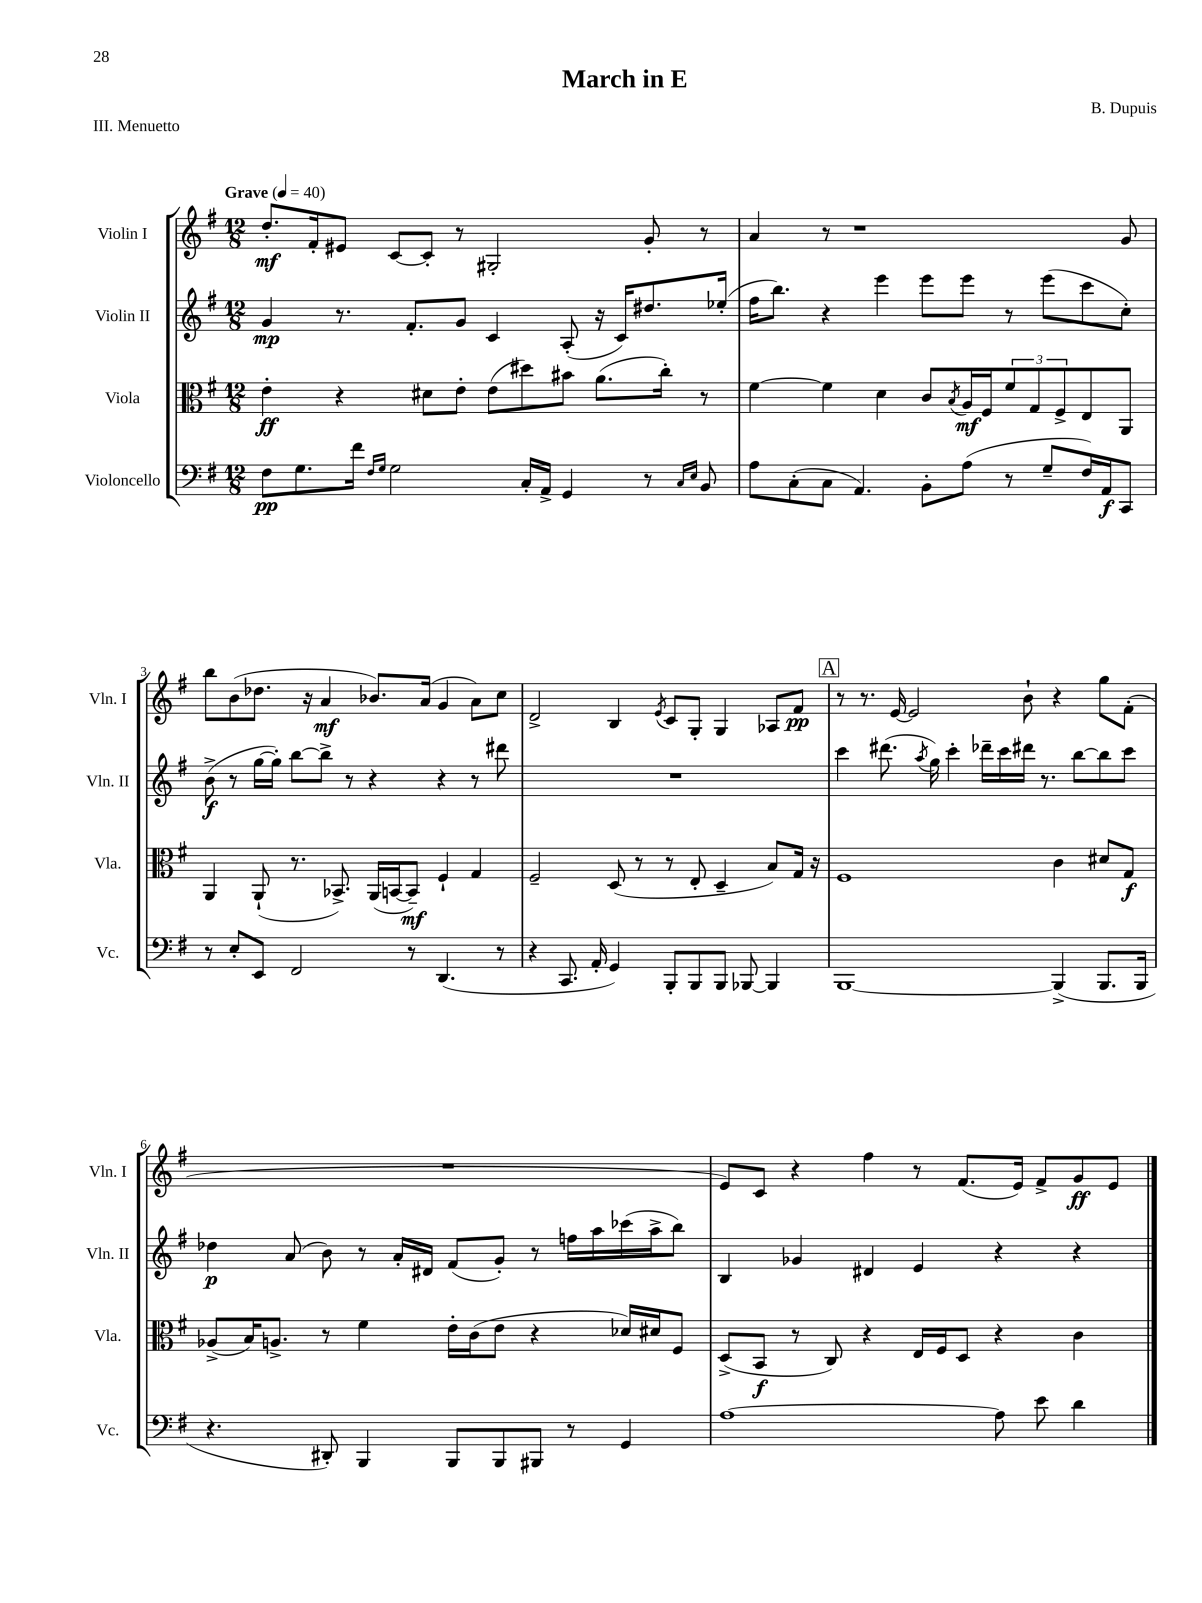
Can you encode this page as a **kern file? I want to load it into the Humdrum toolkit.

**kern	**dynam	**kern	**dynam	**kern	**dynam	**kern	**dynam
*part4	*part4	*part3	*part3	*part2	*part2	*part1	*part1
*staff4	*staff4	*staff3	*staff3	*staff2	*staff2	*staff1	*staff1
*I"Violoncello	*	*I"Viola	*	*I"Violin II	*	*I"Violin I	*
*I'Vc.	*	*I'Vla.	*	*I'Vln. II	*	*I'Vln. I	*
*clefF4	*	*clefC3	*	*clefG2	*	*clefG2	*
*k[f#]	*	*k[f#]	*	*k[f#]	*	*k[f#]	*
*M12/8	*	*M12/8	*	*M12/8	*	*M12/8	*
*MM40	*	*MM40	*	*MM40	*	*MM40	*
=1	=1	=1	=1	=1	=1	=1	=1
!	!	!	!	!	!	!LO:TX:a:B:t=Grave	!
8F#\L	pp	4e'\	ff	4g/	mp	8.dd'/L	mf
8.G\	.	.	.	.	.	.	.
.	.	.	.	.	.	16f#'/k	.
.	.	4r	.	8.r	.	8e#X/J	.
16f#\Jk	.	.	.	.	.	.	.
16qqF#/LL	.	.	.	.	.	.	.
16qqG/JJ	.	.	.	.	.	.	.
2G\	.	.	.	.	.	[8c/L	.
.	.	.	.	8.f#'/L	.	.	.
.	.	8d#X\L	.	.	.	8c'/J]	.
.	.	8e'\J	.	8g/J	.	8r	.
.	.	(8e\L	.	4c/	.	2G#X'/	.
16C'/LL	.	8dd#X\)	.	.	.	.	.
16AA^/JJ	.	.	.	.	.	.	.
4GG/	.	8b#X\J	.	(8A'/	.	.	.
.	.	(8.a\L	.	16r	.	.	.
.	.	.	.	16c/KL)	.	.	.
8r	.	.	.	8.dd#X/	.	8g'/	.
.	.	16cc'\Jk)	.	.	.	.	.
16qqC/LL	.	.	.	.	.	.	.
16qqE/JJ	.	.	.	.	.	.	.
8BB/	.	8r	.	.	.	8r	.
.	.	.	.	(16ee-X'/Jk	.	.	.
=2	=2	=2	=2	=2	=2	=2	=2
8A\L	.	[4f#\	.	16ff#\KL	.	4a/	.
.	.	.	.	8.bb\J)	.	.	.
(8C'\	.	.	.	.	.	.	.
8C\J	.	4f#\]	.	4r	.	8r	.
4.AA/)	.	.	.	.	.	1r	.
.	.	4d\	.	4eee\	.	.	.
8BB'\L	.	8c/L	.	8eee\L	.	.	.
.	.	8qB/	.	.	.	.	.
(8A\J	.	16A/L	mf	8eee\J	.	.	.
.	.	16F#/J	.	.	.	.	.
8r	.	12f#/	.	8r	.	.	.
.	.	12G/	.	.	.	.	.
8G~/L	.	.	.	(8eee\L	.	.	.
.	.	12F#^/	.	.	.	.	.
16F#/L)	.	8E/	.	8ccc\	.	.	.
16AA/J	f	.	.	.	.	.	.
8CC/J	.	8AA/J	.	8cc'\J)	.	8g/	.
!!LO:LB:g=z
=3	=3	=3	=3	=3	=3	=3	=3
8r	.	4AA/	.	(8b^\	f	8bb\L	.
8E'/L	.	.	.	8r	.	(8b\	.
8EE/J	.	(8AA`/	.	[16gg\LL	.	8.dd-X\J	.
.	.	.	.	16gg'\JJ])	.	.	.
2FF#/	.	8.r	.	[8bb\L	.	.	.
.	.	.	.	.	.	16r	.
.	.	.	.	8bb^\J]	.	4a/	mf
.	.	8.BB-X^/)	.	.	.	.	.
.	.	.	.	8r	.	.	.
.	.	(16AA/LL	.	4r	.	8.b-X/L)	.
.	.	[16BBn/J	.	.	.	.	.
8r	.	8BB~/J])	mf	.	.	.	.
.	.	.	.	.	.	(16a/Jk	.
(4.DD/	.	4F#`/	.	4r	.	4g/	.
.	.	4G/	.	8r	.	8a\L)	.
8r	.	.	.	8ddd#X\	.	8cc\J	.
=4	=4	=4	=4	=4	=4	=4	=4
4r	.	2F#~/	.	1.r	.	2d^/	.
8.CC/	.	.	.	.	.	.	.
16AA'/	.	.	.	.	.	.	.
4GG/)	.	(8D/	.	.	.	4B/	.
.	.	8r	.	.	.	.	.
.	.	.	.	.	.	8qe/	.
8BBB'/L	.	8r	.	.	.	8c/L	.
8BBB/	.	8E'/	.	.	.	8G'/J	.
8BBB/J	.	4D~/	.	.	.	4G/	.
[8BBB-X/	.	.	.	.	.	.	.
4BBB-/]	.	8B/L)	.	.	.	8A-X/L	.
.	.	16G/Jk	.	.	.	8f#/J	pp
.	.	16r	.	.	.	.	.
!!LO:REH:place=s1:t=A
=5	=5	=5	=5	=5	=5	=5	=5
[1BBB	.	1F#	.	4ccc\	.	8r	.
.	.	.	.	.	.	8.r	.
.	.	.	.	(8.ddd#X\	.	.	.
.	.	.	.	.	.	[16e/	.
.	.	.	.	.	.	2e/]	.
.	.	.	.	8qaa/	.	.	.
.	.	.	.	16gg\)	.	.	.
.	.	.	.	4ccc'\	.	.	.
.	.	.	.	16ddd-X~\LL	.	.	.
.	.	.	.	16ccc\	.	.	.
.	.	.	.	16ddd#X\JJ	.	8b`\	.
.	.	.	.	8.r	.	.	.
(4BBB^/]	.	4c\	.	.	.	4r	.
.	.	.	.	[8bb\L	.	.	.
8.BBB/L	.	8d#X/L	.	8bb\]	.	8gg\L	.
.	.	8G/J	f	8ccc\J	.	(8f#'\J	.
16BBB/Jk	.	.	.	.	.	.	.
!!LO:LB:g=z
=6	=6	=6	=6	=6	=6	=6	=6
4.r	.	(8A-X^/L	.	4dd-X\	p	1.r	.
.	.	16B/K)	.	.	.	.	.
.	.	8.An^/J	.	.	.	.	.
.	.	.	.	(8a/	.	.	.
8DD#X'/)	.	8r	.	8b\)	.	.	.
4BBB/	.	4f#\	.	8r	.	.	.
.	.	.	.	16a'/LL	.	.	.
.	.	.	.	16d#X/JJ	.	.	.
8BBB/L	.	16e'\LL	.	(8f#/L	.	.	.
.	.	(16c\J	.	.	.	.	.
8BBB/	.	8e\J	.	8g'/J)	.	.	.
8BBB#X/J	.	4r	.	8r	.	.	.
8r	.	.	.	16ffn\LL	.	.	.
.	.	.	.	16aa\	.	.	.
4GG/	.	16d-X/LL)	.	(16ccc-X\	.	.	.
.	.	16d#X/J	.	16aa^\J	.	.	.
.	.	8F#/J	.	8bb\J)	.	.	.
=7	=7	=7	=7	=7	=7	=7	=7
[1A	.	(8D^/L	.	4B/	.	8e/L)	.
.	.	8BB/J	f	.	.	8c/J	.
.	.	8r	.	4g-X/	.	4r	.
.	.	8C/)	.	.	.	.	.
.	.	4r	.	4d#X/	.	4ff#\	.
.	.	16E/LL	.	4e/	.	8r	.
.	.	16F#/J	.	.	.	.	.
.	.	8D/J	.	.	.	(8.f#/L	.
8A\]	.	4r	.	4r	.	.	.
.	.	.	.	.	.	16e/Jk)	.
8e\	.	.	.	.	.	8f#^/L	.
4d\	.	4c\	.	4r	.	8g/	ff
.	.	.	.	.	.	8e/J	.
==	==	==	==	==	==	==	==
*-	*-	*-	*-	*-	*-	*-	*-
